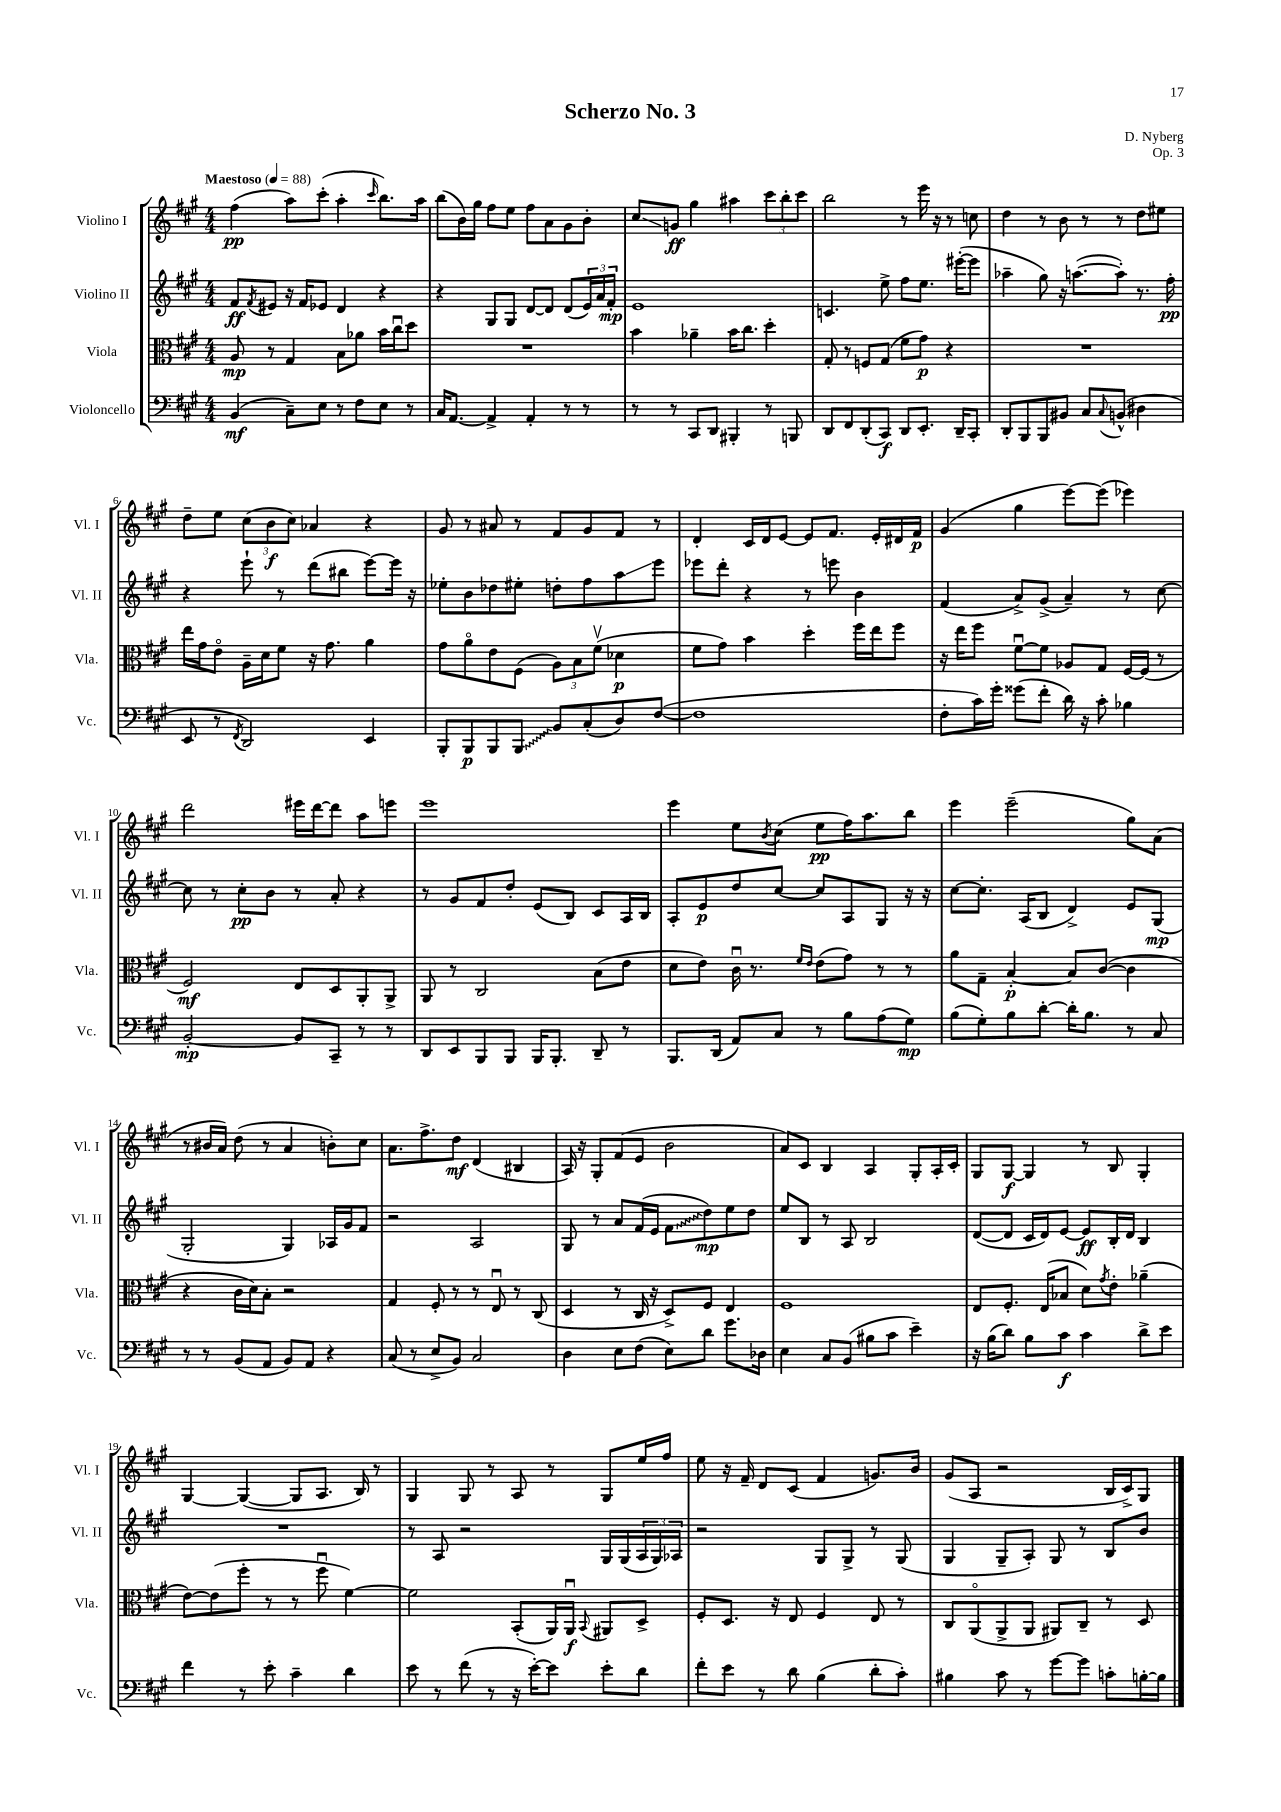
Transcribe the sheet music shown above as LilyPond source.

\header { title = "Scherzo No. 3" composer = "D. Nyberg" opus = "Op. 3" }
<<
\new StaffGroup <<
\new Staff = "s0" \with { instrumentName = "Violino I" shortInstrumentName = "Vl. I" } {
    \clef treble \key a \major \numericTimeSignature \time 4/4 \tempo "Maestoso" 4 = 88
    fis''4\pp( a''8) cis'''8-.( a''4-. \grace { cis'''16 } b''8.) a''16 |
    b''8( b'16) gis''16 fis''8 e''8 fis''8 a'8 gis'8 b'8-. |
    cis''8\glissando g'8\ff gis''4 ais''4 \tuplet 3/2 { cis'''8 b''8-. cis'''8 } |
    b''2 r8 e'''16 r16 r8 c''8 |
    d''4 r8 b'8 r8 r8 d''8 eis''8 |
    d''8-- e''8 \tuplet 3/2 { cis''8( b'8\f cis''8) } aes'4 r4 |
    gis'8 r8 ais'8 r8 fis'8 gis'8 fis'8 r8 |
    d'4-. cis'16 d'16 e'8~ e'8 fis'8. e'16-. dis'16 fis'16\p |
    gis'4( gis''4 e'''8~) e'''8( ees'''4) |
    d'''2 eis'''16 d'''16~ d'''8 a''8 e'''8 |
    e'''1 |
    e'''4 e''8 \acciaccatura { b'8 } cis''8( e''8\pp fis''16) a''8. b''8 |
    e'''4 e'''2--( gis''8) a'8( |
    r8 bis'16 a'16) d''8( r8 a'4 b'8-.) cis''8 |
    a'8. fis''8.-> d''8\mf d'4( bis4 |
    a16) r16 gis8-. fis'8( e'8 b'2 |
    a'8) cis'8 b4 a4 gis8-. a16-. cis'16-. |
    gis8 gis8~\f gis4 r8 b8 gis4-. |
    gis4~ gis4~( gis8 a8. b16) r8 |
    gis4 gis8 r8 a8 r8 gis8 e''16 fis''16 |
    e''8 r16 fis'16-- d'8 cis'8( fis'4 g'8.) b'16 |
    gis'8( a8 r2 b16 cis'16->) gis8 \bar "|." |
}
\new Staff = "s1" \with { instrumentName = "Violino II" shortInstrumentName = "Vl. II" } {
    \clef treble \key a \major \numericTimeSignature \time 4/4
    fis'8\ff \acciaccatura { fis'8 } eis'8 r16 fis'16 ees'8 d'4 r4 |
    r4 gis8 gis8 d'8~ d'8 d'8( \tuplet 3/2 { e'16) a'16 fis'16-.\mp } |
    e'1 |
    c'4. e''8-> fis''8 e''8. eis'''16~-.( eis'''8 |
    aes''4-- gis''8) r16 a''8.~( a''8-.) r8. fis''16-.\pp |
    r4 e'''8-! r8 d'''8( bis''8 e'''8~) e'''16 r16 |
    ees''8-. b'8 des''8 eis''8-. d''8-. fis''8 a''8\glissando e'''8 |
    ees'''8 d'''8-. r4 r8 e'''8 b'4 |
    fis'4( a'8->) gis'8->( a'4--) r8 cis''8~ |
    cis''8 r8 cis''8-.\pp b'8 r8 a'8-. r4 |
    r8 gis'8 fis'8 d''8-. e'8( b8) cis'8 a16 b16 |
    a8-. e'8\p d''8 cis''8~ cis''8 a8 gis8 r16 r16 |
    cis''8~ cis''8.-. a16( b8 d'4->) e'8 gis8\mp( |
    gis2-. gis4) aes16 gis'16 fis'8 |
    r2 a2 |
    gis8 r8 a'8 fis'16( e'16 \once \override Glissando.style = #'zigzag fis'8\glissando d''8\mp) e''8 d''8 |
    e''8 b8 r8 a8 b2 |
    d'8~( d'8 cis'16 d'16) e'8~ e'8\ff b16-. d'16 b4 |
    R1 |
    r8 a8 r2 gis16 gis16( \tuplet 3/2 { a16 gis16) aes16 } |
    r2 gis8 gis8-> r8 gis8( |
    gis4 gis8-- a8-.) gis8 r8 b8 b'8 \bar "|." |
}
\new Staff = "s2" \with { instrumentName = "Viola" shortInstrumentName = "Vla." } {
    \clef alto \key a \major \numericTimeSignature \time 4/4
    a8\mp r8 gis4 b8 aes'8 b'16 cis''16\downbow d''8 |
    R1 |
    b'4 aes'4-- b'16 cis''8. d''4-. |
    gis8-. r8 f8 gis8( fis'8 gis'8\p) r4 |
    R1 |
    e''16 gis'16 e'8\flageolet a16-- d'16 fis'8 r16 gis'8. a'4 |
    gis'8 a'8\flageolet e'8 fis8( \tuplet 3/2 { a8) b8 fis'8\upbow( } des'4\p |
    fis'8 gis'8) b'4 d''4-. fis''16 e''16 fis''8 |
    r16 e''16 fis''8 fis'8~\downbow fis'8 aes8 gis8 fis16~ fis16( r8 |
    fis2\mf) e8 d8 a,8-. a,8-> |
    a,8 r8 cis2 b8( e'8 |
    d'8 e'8) cis'16\downbow r8. \grace { fis'16 e'16 } e'8( gis'8) r8 r8 |
    a'8 gis8-- b4~-.\p b8 cis'8~( cis'4 |
    r4 cis'16 d'16) b8-. r2 |
    gis4 fis8-. r8 r8 e8\downbow r8 cis8( |
    d4 r8 cis16 r16 d8->) fis8 e4 |
    fis1 |
    e8 fis8.-. e16( bes8 d'8) \acciaccatura { gis'8 } e'8-. aes'4--( |
    e'8~) e'8( fis''8-. r8 r8 fis''8\downbow fis'4~) |
    fis'2 b,8-.( a,16) a,16\downbow\f \appoggiatura { b,8 } ais,8 d8-> |
    fis8-. d8. r16 e8 fis4 e8 r8 |
    cis8 a,8\flageolet( a,8-> a,8 ais,8) cis8-- r8 d8 \bar "|." |
}
\new Staff = "s3" \with { instrumentName = "Violoncello" shortInstrumentName = "Vc." } {
    \clef bass \key a \major \numericTimeSignature \time 4/4
    b,4\mf( cis8--) e8 r8 fis8 e8 r8 |
    cis16 a,8.~ a,4-> a,4-. r8 r8 |
    r8 r8 cis,8 d,8 bis,,4-. r8 b,,8 |
    d,8 fis,8 d,8-.( cis,8\f) d,8 e,8.-. d,16-- cis,8-. |
    d,8-. b,,8 b,,8 bis,8 cis8 \appoggiatura { cis8 } b,8-^( dis4 |
    e,8 r8 \acciaccatura { fis,8 } d,2) e,4 |
    b,,8-. b,,8\p b,,8 \once \override Glissando.style = #'zigzag b,,8\glissando b,8 cis8-.( d8) fis8~( |
    fis1 |
    fis8-. cis'16) gis'16-. gisis'8( fis'8-. d'16) r16 cis'8-. bes4 |
    b,2~-.\mp b,8 cis,8-- r8 r8 |
    d,8 e,8 b,,8 b,,8 b,,16 b,,8.-. d,8-- r8 |
    b,,8. d,16( a,8) cis8 r8 b8 a8( gis8\mp) |
    b8( gis8-.) b8 d'8~-. d'16-. b8. r8 cis8 |
    r8 r8 b,8( a,8 b,8) a,8 r4 |
    cis8( r8 e8-> b,8) cis2 |
    d4 e8 fis8( e8) d'8 gis'8. des16 |
    e4 cis8 b,8( bis8 cis'8 e'4--) |
    r16 b16( d'8) b8 cis'8\f cis'4 d'8-> e'8 |
    fis'4 r8 e'8-. cis'4-- d'4 |
    e'8 r8 fis'8( r8 r16 e'16~-.) e'8 e'8-. d'8 |
    fis'8-. e'8 r8 d'8 b4( d'8-. cis'8-.) |
    bis4 cis'8 r8 gis'8~ gis'8 c'8-. b16~-. b16 \bar "|." |
}
>>
>>
